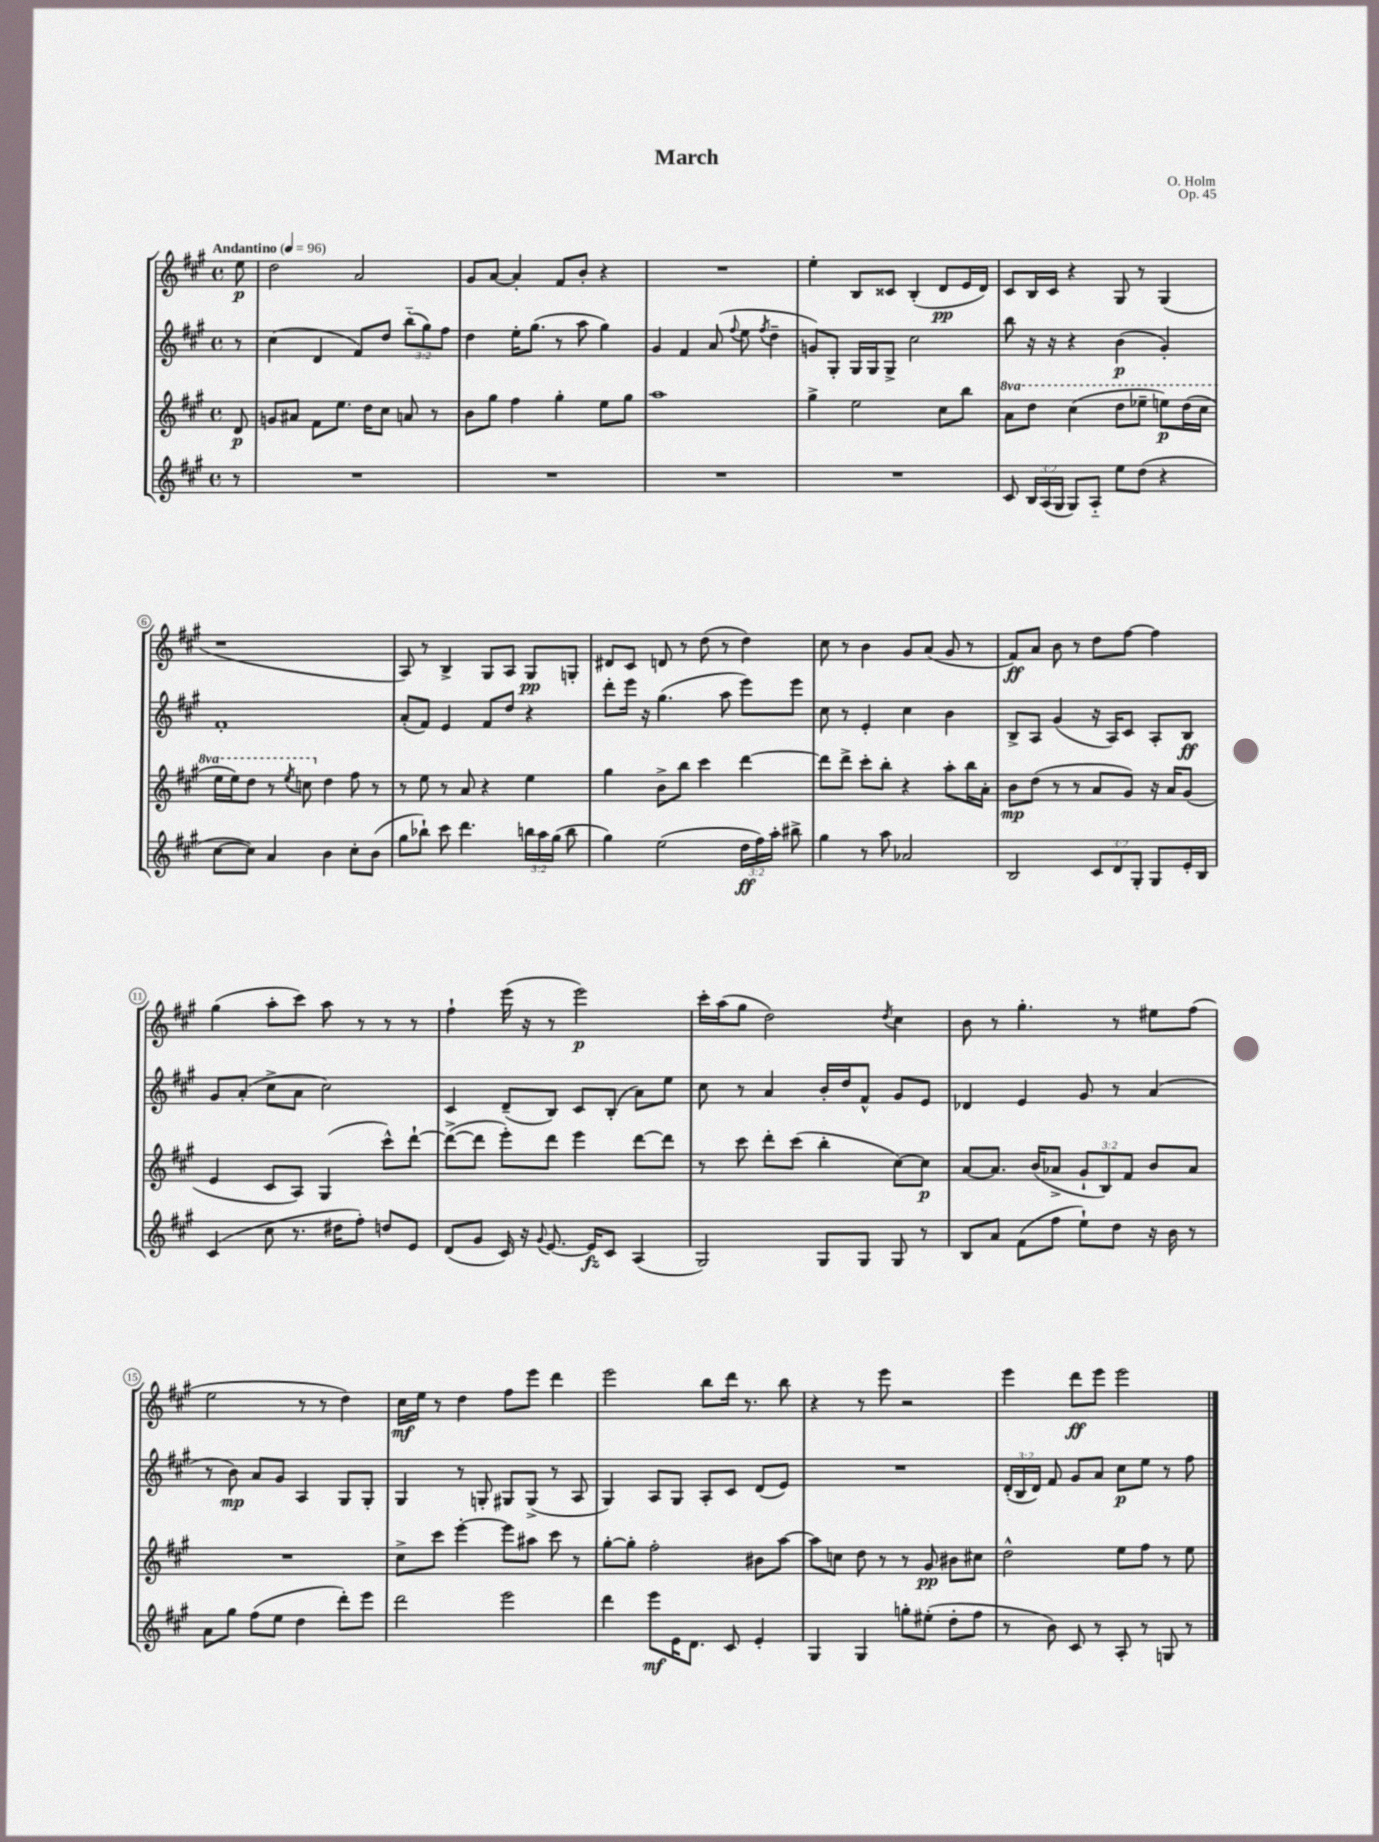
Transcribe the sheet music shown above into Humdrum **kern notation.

**kern	**kern	**kern	**kern
*staff4	*staff3	*staff2	*staff1
*clefG2	*clefG2	*clefG2	*clefG2
*k[f#c#g#]	*k[f#c#g#]	*k[f#c#g#]	*k[f#c#g#]
*M4/4	*M4/4	*M4/4	*M4/4
*met(c)	*met(c)	*met(c)	*met(c)
*MM96	*MM96	*MM96	*MM96
8r	8d/	8r	8ee\
=	=	=	=
1r	8g/L	(4cc#\	2dd\
.	8a#/J	.	.
.	8f#\L	4d/	.
.	8.ee\J	.	.
.	.	8f#/L)	2a/
.	16dd\LK	.	.
.	8cc#\J	8dd/J	.
.	8a/	(12bb'~\L	.
.	.	12gg#\)	.
.	8r	.	.
.	.	12ff#\J	.
=	=	=	=
1r	8b\L	4dd\	8g#/L
.	8gg#\J	.	[8a/J
.	4ff#\	16ee'\LK	4a'/]
.	.	(8.gg#\J	.
.	4gg#'\	8r	8f#/L
.	.	8aa\	8b'/J
.	8ee\L	4gg#\)	4r
.	8gg#\J	.	.
=	=	=	=
1r	1aa	4g#/	1r
.	.	4f#/	.
.	.	(8a/	.
.	.	8qqff#/	.
.	.	8ee\	.
.	.	8qff#/	.
.	.	4dd~\	.
=	=	=	=
1r	4gg#^\	8g/L)	4ee'\
.	.	8G#'/J	.
.	2ee\	16G#/LL	8B/L
.	.	16G#/J	.
.	.	8G#^/J	8c##/J
.	.	2cc#\	(4B'/
.	8cc#\L	.	8d/L
.	8bb\J	.	16e/L
.	.	.	16d/JJ)
=	=	=	=
8c#/	8aa\L	8bb\	8c#/L
24B/LL	8ddd\J	16r	16B/L
(24A/	.	.	.
.	.	16r	16c#/JJ
24G#/JJ	.	.	.
8G#/L)	(4ccc#\	4r	4r
8A'~/J	.	.	.
8ee\L	8ddd\L	(4b\	8G#/
(8dd\J	8eee-~\J	.	8r
4r	8eee\L)	4g#'/)	(4G#/
.	(16ddd\L	.	.
.	16ccc#\JJ	.	.
=	=	=	=
[8cc#\L	16eee\LL	1f#'	1r
.	16eee\J)	.	.
8cc#\]J)	8ddd\J	.	.
4a/	8r	.	.
.	8qeee/	.	.
.	8ccc\	.	.
4b\	4dd\	.	.
8cc#'\L	8ff#\	.	.
(8b\J	8r	.	.
=	=	=	=
8gg#\L	8r	(8a'/L	8A/)
8bb-`\J)	8ee\	8f#/J)	8r
8ccc#\	8r	4e/	4B^/
4.ddd\	8a/	.	.
.	4r	8f#/L	8G#/L
.	.	8dd/J	8A/J
24bb\LL	4ee\	4r	8G#/L
24aa\	.	.	.
(24gg#\JJ	.	.	.
8bb\	.	.	8G'/J
=	=	=	=
4gg#\)	4gg#\	8ddd'\L	8d#/L
.	.	16eee\Jk	8c#/J
.	.	16r	.
(2ee\	8b^\L	(4.gg#\	8d/
.	8bb\J	.	8r
.	4ccc#\	.	(8dd\
.	.	8aa\	8r
24dd\LL	[4ddd\	8eee\L)	4dd\)
24ff#\)	.	.	.
24aa'\JJ	.	.	.
8bb#^\	.	8eee\J	.
=	=	=	=
4gg#\	8ddd\]L	8cc#\	8cc#\
.	8ddd^\J	8r	8r
8r	8ccc#'\L	4e'/	4b\
8aa\	8bb'\J	.	.
2a-/	4r	4cc#\	8g#/L
.	.	.	(8a/J
.	8aa'\L	4b\	8g#/
.	16bb\L	.	8r
.	16a'\JJ	.	.
=	=	=	=
2B/	8b\L	8B^/L	8f#/L)
.	(8dd\J	8A/J	8a/J
.	8r	(4g#/	8b\
.	8r	.	8r
12c#/L	8a/L	16r	8dd\L
.	.	16A/LK)	.
12d/	.	.	.
.	8g#/J)	8c#/J	[8ff#\J
12G#'/J	.	.	.
8G#/L	16r	8A'/L	4ff#\]
.	16a/LK	.	.
16e'/L	(8g#/J	8B/J	.
16B/JJ	.	.	.
=	=	=	=
(4c#/	4e/	8g#/L	(4gg#\
.	.	(8a'/J	.
8cc#\	8c#/L	8cc#^\L	8aa'\L
8.r	8A/J)	8a\J	8ccc#\J)
.	(4G#/	2cc#\)	8aa\
16dd#\LK	.	.	.
8ff#'\J)	.	.	8r
8dd/L	8ccc#^^\L)	.	8r
8e/J	[8ddd`\J	.	8r
=	=	=	=
(8d/L	(8ddd^\_L	4c#/	4ff#`\
8g#/J	8ddd\]J	.	.
16c#/)	8eee'\L)	(8d~/L	(16eee\
16r	.	.	16r
8qqg#/	.	.	.
[8.e/	8ddd\J	8B/J)	8r
.	4eee\	8c#/L	2eee\)
16e/]LK	.	.	.
8c#/J	.	(8B'/J	.
(4A/	[8ddd\L	8a\L)	.
.	8ddd\]J	8ee\J	.
=	=	=	=
2G#/)	8r	8cc#\	16ccc#'\LL
.	.	.	(16aa\J
.	8ccc#\	8r	8gg#\J
.	8ddd'\L	4a/	2dd\)
.	(8ccc#\J	.	.
8G#/L	4bb'\	16b'/LL	.
.	.	16dd/J	.
8G#/J	.	8f#^^/J	.
.	.	.	8qdd/
8G#/	[8cc#\L)	8g#/L	4cc#\
8r	8cc#\]J	8e/J	.
=	=	=	=
8B/L	[8a/L	4d-/	8b\
8a/J	8.a/]J	.	8r
(8f#\L	.	4e/	4.gg#'\
.	(16b/LK	.	.
8ff#\J	8a-^/J	.	.
8ee`\L)	12g#`/L	8g#/	.
.	12B/)	.	.
8dd\J	.	8r	8r
.	12f#/J	.	.
16r	8b/L	(4a/	8ee#\L
16b\	.	.	.
8r	8a-/J	.	(8ff#\J
=	=	=	=
8a\L	1r	8r	2ee\
8gg#\J	.	8b\)	.
(8ff#\L	.	8a/L	.
8ee\J	.	8g#/J	.
4dd\	.	4A/	8r
.	.	.	8r
8ddd'\L)	.	8G#/L	4dd\)
8eee\J	.	8G#'/J	.
=	=	=	=
2ddd\	8cc#^\L	4G#/	16cc#\LL
.	.	.	16ee\JJ
.	8ccc#\J	.	8r
.	[4eee'\	8r	4dd\
.	.	8G'/	.
2eee\	8eee\]L	8G#/L	8ff#\L
.	8aa#\J	(8G#^/J	8eee\J
.	8ccc#\	8r	4ddd\
.	8r	8A/	.
=	=	=	=
4ddd\	[8gg#'\L	4G#/)	2eee\
.	8gg#'\]J	.	.
8eee\L	2ff#'\	8A/L	.
16e\K	.	8G#/J	.
8.d\J	.	.	.
.	.	8A'/L	8bb\L
8c#/	.	8c#/J	16ddd\Jk
.	.	.	8.r
4e'/	8b#\L	(8d/L	.
.	[8aa\J	8e/J)	8bb\
=	=	=	=
4G#/	8aa\]L	1r	4r
.	8cc\J	.	.
4G#/	8dd\	.	8r
.	8r	.	8eee\
8gg'\L	8r	.	2r
(8ee#'\J	8g#/	.	.
8dd'\L	8b#\L	.	.
8ff#\J	8cc#\J	.	.
=	=	=	=
8r	2dd^^\	(24d'/LL	4eee\
.	.	24B/	.
.	.	24d/JJ)	.
8b\)	.	8f#/	.
8c#/	.	8g#/L	8ddd\L
8r	.	8a/J	8eee\J
8A'/	8ee\L	8cc#\L	2eee\
8r	8ff#\J	8ee\J	.
8G/	8r	8r	.
8r	8ee\	8ff#\	.
==	==	==	==
*-	*-	*-	*-
